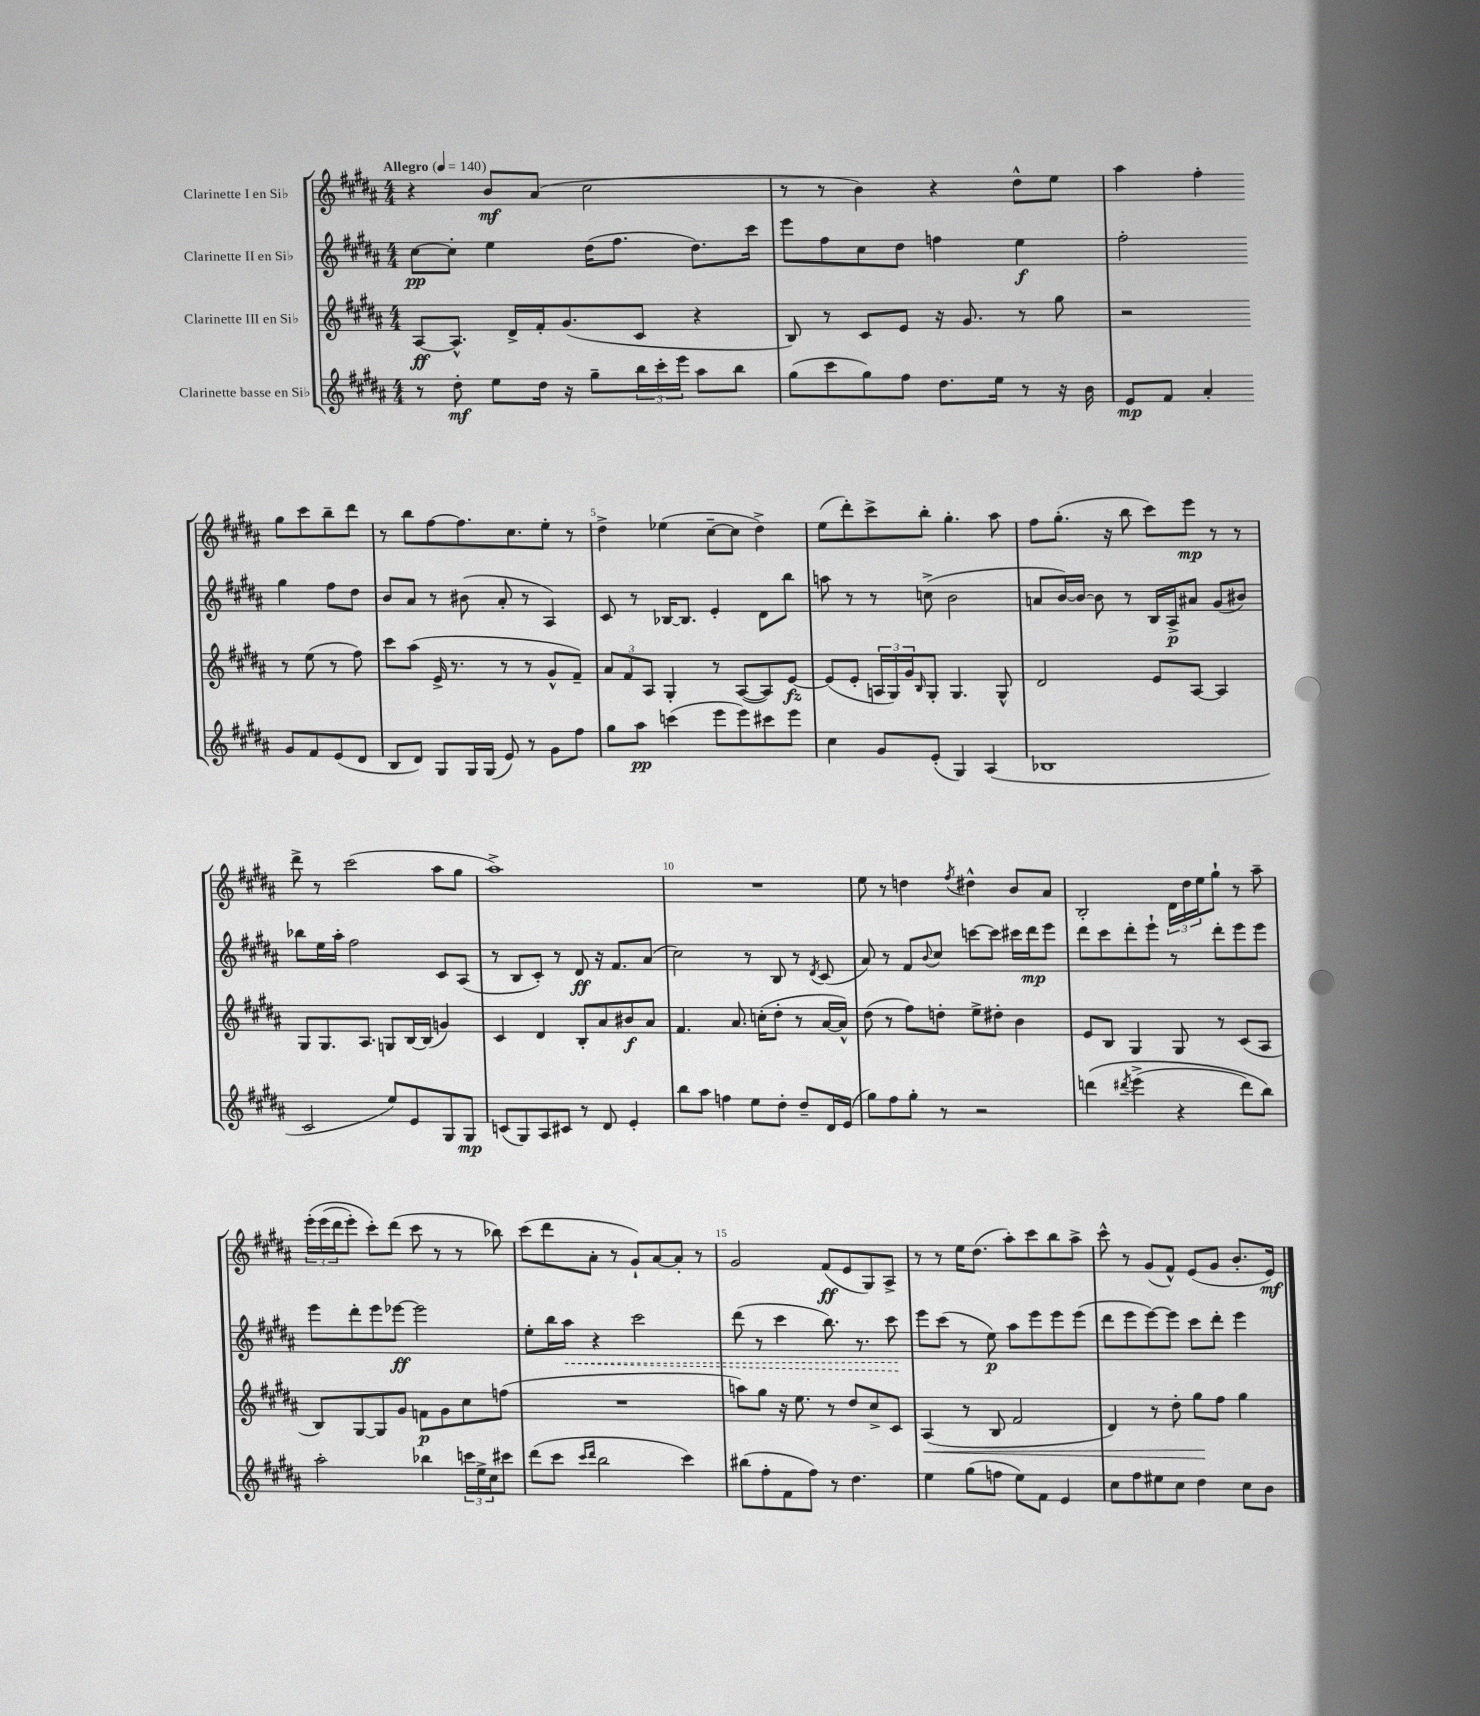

**kern	**kern	**kern	**kern
*staff4	*staff3	*staff2	*staff1
*clefG2	*clefG2	*clefG2	*clefG2
*k[f#c#g#d#a#]	*k[f#c#g#d#a#]	*k[f#c#g#d#a#]	*k[f#c#g#d#a#]
*M4/4	*M4/4	*M4/4	*M4/4
*MM140	*MM140	*MM140	*MM140
8r	[8A#/L	[8cc#\L	4r
8dd#'\	8.A#^^/]J	8cc#'\]J	.
8ee\L	.	4ee\	8b/L
.	16d#^/LL	.	.
16dd#\Jk	16f#'/J	.	(8a#/J
16r	(8.g#/	.	.
8gg#~\L	.	(16dd#\LK	2cc#\
.	.	8.ff#\J	.
24bb\L	8c#/J	.	.
24ccc#'\	.	.	.
24eee\JJ	.	.	.
8aa#\L	4r	8.dd#\L)	.
8bb\J	.	.	.
.	.	16ccc#\Jk	.
=	=	=	=
(8gg#\L	8B/)	8eee\L	8r
8ccc#\	8r	8ff#\	8r
8gg#\)	8c#/L	8cc#\	4b\)
8ff#\J	8e/J	8dd#\J	.
8.dd#\L	16r	4ff\	4r
.	8.g#/	.	.
16ee\Jk	.	.	.
8r	8r	4ee\	8dd#^^\L
16r	8gg#\	.	8ee\J
16b\	.	.	.
=	=	=	=
8e/L	2r	2ff#'\	4aa#\
8f#/J	.	.	.
4a#'/	.	.	4ff#'\
8g#/L	8r	4gg#\	8gg#\L
8f#/	(8ee\	.	8ccc#\
(8e/	8r	8ff#\L	8bb~\
8d#/J	8ff#\)	8dd#\J	8ddd#\J
=	=	=	=
8B/L	8ccc#\L	8b/L	8r
8d#/J)	(8aa#\J	8a#/J	8bb\L
8G#/L	16e^/	8r	[8ff#\
.	8.r	.	.
16G#/L	.	(8b#\	8.ff#\]
(16G#/JJ	.	.	.
8e/)	8r	8a#'/	.
.	.	.	8.cc#\
8r	8r	8r	.
8g#\L	8g#^^/L	4A#/)	8ee'\J
8ff#\J	8f#~/J)	.	8r
=	=	=	=
8gg#\L	12a#/L	8c#/	4dd#^\
.	12f#/	.	.
8aa#\J	.	8r	.
.	12A#/J	.	.
(4ccc\	4G#'/	[16B-/LK	(4ee-\
.	.	8.B-/]J	.
8eee\L	8r	4e'/	[8cc#~\L
8eee\)	([8A#/L	.	8cc#\]J
8ccc#\	8A#/])	8d#\L	4dd#^\)
8eee\J	[8e/J	8bb\J	.
=	=	=	=
4cc#\	(8e/]L	8aa\	(8ee\L
.	8e'/J	8r	8ddd#'\)
8g#/L	24A/LL	8r	8ccc#^\
.	24G#/)	.	.
.	24g#/J	.	.
.	16qqB/	.	.
(8e'/J	8G#'/J	(8cc^\	8bb'\J
4G#/)	4.G#/	2b\	4.gg#'\
(4A#/	.	.	.
.	8G#^^/	.	8aa#\
=	=	=	=
1B-	2d#/	8a/L	8ff#\L
.	.	[16b/L)	(8.gg#'\J
.	.	16b/_JJ	.
.	.	8b\]	.
.	.	.	16r
.	.	8r	8bb\
.	8e/L	16B/LL	8ccc#\L)
.	.	16A#^/J	.
.	[8A#/J	8a#/J	8eee\J
.	4A#/]	(8g#/L	8r
.	.	8b#/J)	8r
=	=	=	=
2c#/	8G#/L	8bb-\L	8ddd#^\
.	8.G#/	16ee\L	8r
.	.	16aa#'\JJ	.
.	.	2ff#\	(2ccc#\
.	8.A#/J	.	.
8ee/L)	8G/L	.	.
8e/	[16B/L	.	.
.	(16B/]JJ	.	.
8G#/	4g/)	8c#/L	8aa#\L
8G#/J	.	(8A#/J	8gg#\J
=	=	=	=
(8c/L	4c#/	8r	1aa#^)
8G#/)	.	8B/L	.
8A#/	4d#/	8c#'/J)	.
8c#/J	.	8r	.
8r	8B'/L	8d#/	.
8d#/	8a#/	16r	.
.	.	8.f#/L	.
4e'/	8b#/	.	.
.	8a#/J	(8a#/J	.
=	=	=	=
8bb\L	4.f#/	2cc#\)	1r
8aa#\J	.	.	.
4ff\	.	.	.
.	8.a#/	.	.
8ee\L	.	8r	.
.	(16cc'\LK	.	.
8dd#'\J	8dd#'\J	8B/	.
8dd#~/L	8r	8r	.
.	.	8qd#/	.
16d#/L	[16a#/LL	(8c#/	.
(16e/JJ	16a#^^/]JJ)	.	.
=	=	=	=
8gg#\L)	(8dd#\	8a#/)	8ee\
8ff#\	8r	8r	8r
8gg#'\J	8ff#\L)	8f#/L	4dd\
.	.	8qqb/	.
8r	8dd'\J	8cc#/J	.
.	.	.	8qff#/
2r	8ee^\L	[8ccc\L	4dd#^^\
.	8dd#'\J	8ccc\]J	.
.	4b\	16ccc#\LL	8b/L
.	.	16ddd#\J	.
.	.	8eee\J	8a#/J
=	=	=	=
&(4ddd\	8e/L	8ddd#\L	2B'/
.	8B/J	8ccc#\	.
8qddd#/	.	.	.
(4eee^\	4G#/	8ddd#'\	.
.	.	8eee`\J	.
4r	8G#/	8r	24d#\LL
.	.	.	24dd#\
.	.	.	24ee\J
.	8r	8ddd#'\L	8gg#`\J
8ddd#\L)	(8c#/L	8eee\	8r
8bb\J&)	8A#/J	8eee\J	8aa#~\
=	=	=	=
2aa#'\	8B/L)	8eee\L	&(24eee'\LL
.	.	.	(24eee\
.	.	.	24ddd#\J
.	[8G#/	8ddd#'\	8eee'\J)
.	8G#/]	8eee\	8ccc#'\L&)
.	8g#/J	[8eee-\J	(8ddd#\J
4bb-\	8f\L	2eee-\]	8ccc#\
.	8g#\	.	8r
24ccc\LL	8cc#\	.	8r
24ee^\	.	.	.
24cc#\J	.	.	.
8ccc#\J	(8ff\J	.	8bb-\)
=	=	=	=
(8ddd#\L	1r	8ee'\L	(8ccc#\L
8ccc#\J	.	16bb\L	8ddd#\
.	.	16aa#\JJ	.
16qqccc#/LL	.	.	.
16qqddd#/JJ	.	.	.
2bb\	.	4r	8a#'\J
.	.	.	8r
.	.	2ccc#\	8g#`/L)
.	.	.	[8a#/
4ccc#\)	.	.	8a#'/]J
.	.	.	8r
=	=	=	=
(8bb#\L	8aa\L)	(8ddd#\	2g#/
8ff#'\	8gg#\J	8r	.
8f#\	16r	4ccc#\	.
.	8.ee\	.	.
8ff#\J)	.	.	.
8r	8r	8.bb\)	(8f#/L
4.dd#\	8dd#/L	.	8e/
.	.	8.r	.
.	8cc#^/	.	8G#/)
.	8c#/J	8ccc#\	8A#^/J
=	=	=	=
4ee\	(4A#/	8eee\L	8r
.	.	(8ccc#\J	8r
(8gg#\L	8r	8r	16ee\LK
.	.	.	(8.dd#\J
8ff\J	8B/	8ee\)	.
8ee\L)	2f#/	8aa#\L	8aa#'\L)
8f#\J	.	8eee\	8ccc#\
4e/	.	8eee\	8bb\
.	.	(8eee\J	8aa#^\J
=	=	=	=
8cc#\L	4d#/)	8ddd#\L	8ccc#^^\
8ff#\	.	8eee\	8r
8ee#\	8r	[8eee\)	(8g#/L
8cc#\J	8dd#'\	8eee\]J	8f#^^/J)
4dd#\	8gg#\L	8ccc#\L	(8e/L
.	8ff#\J	8ddd#'\J	8g#/J
8cc#\L	4gg#\	4eee\	8.b'/L
8b\J	.	.	.
.	.	.	16e/Jk)
==	==	==	==
*-	*-	*-	*-
